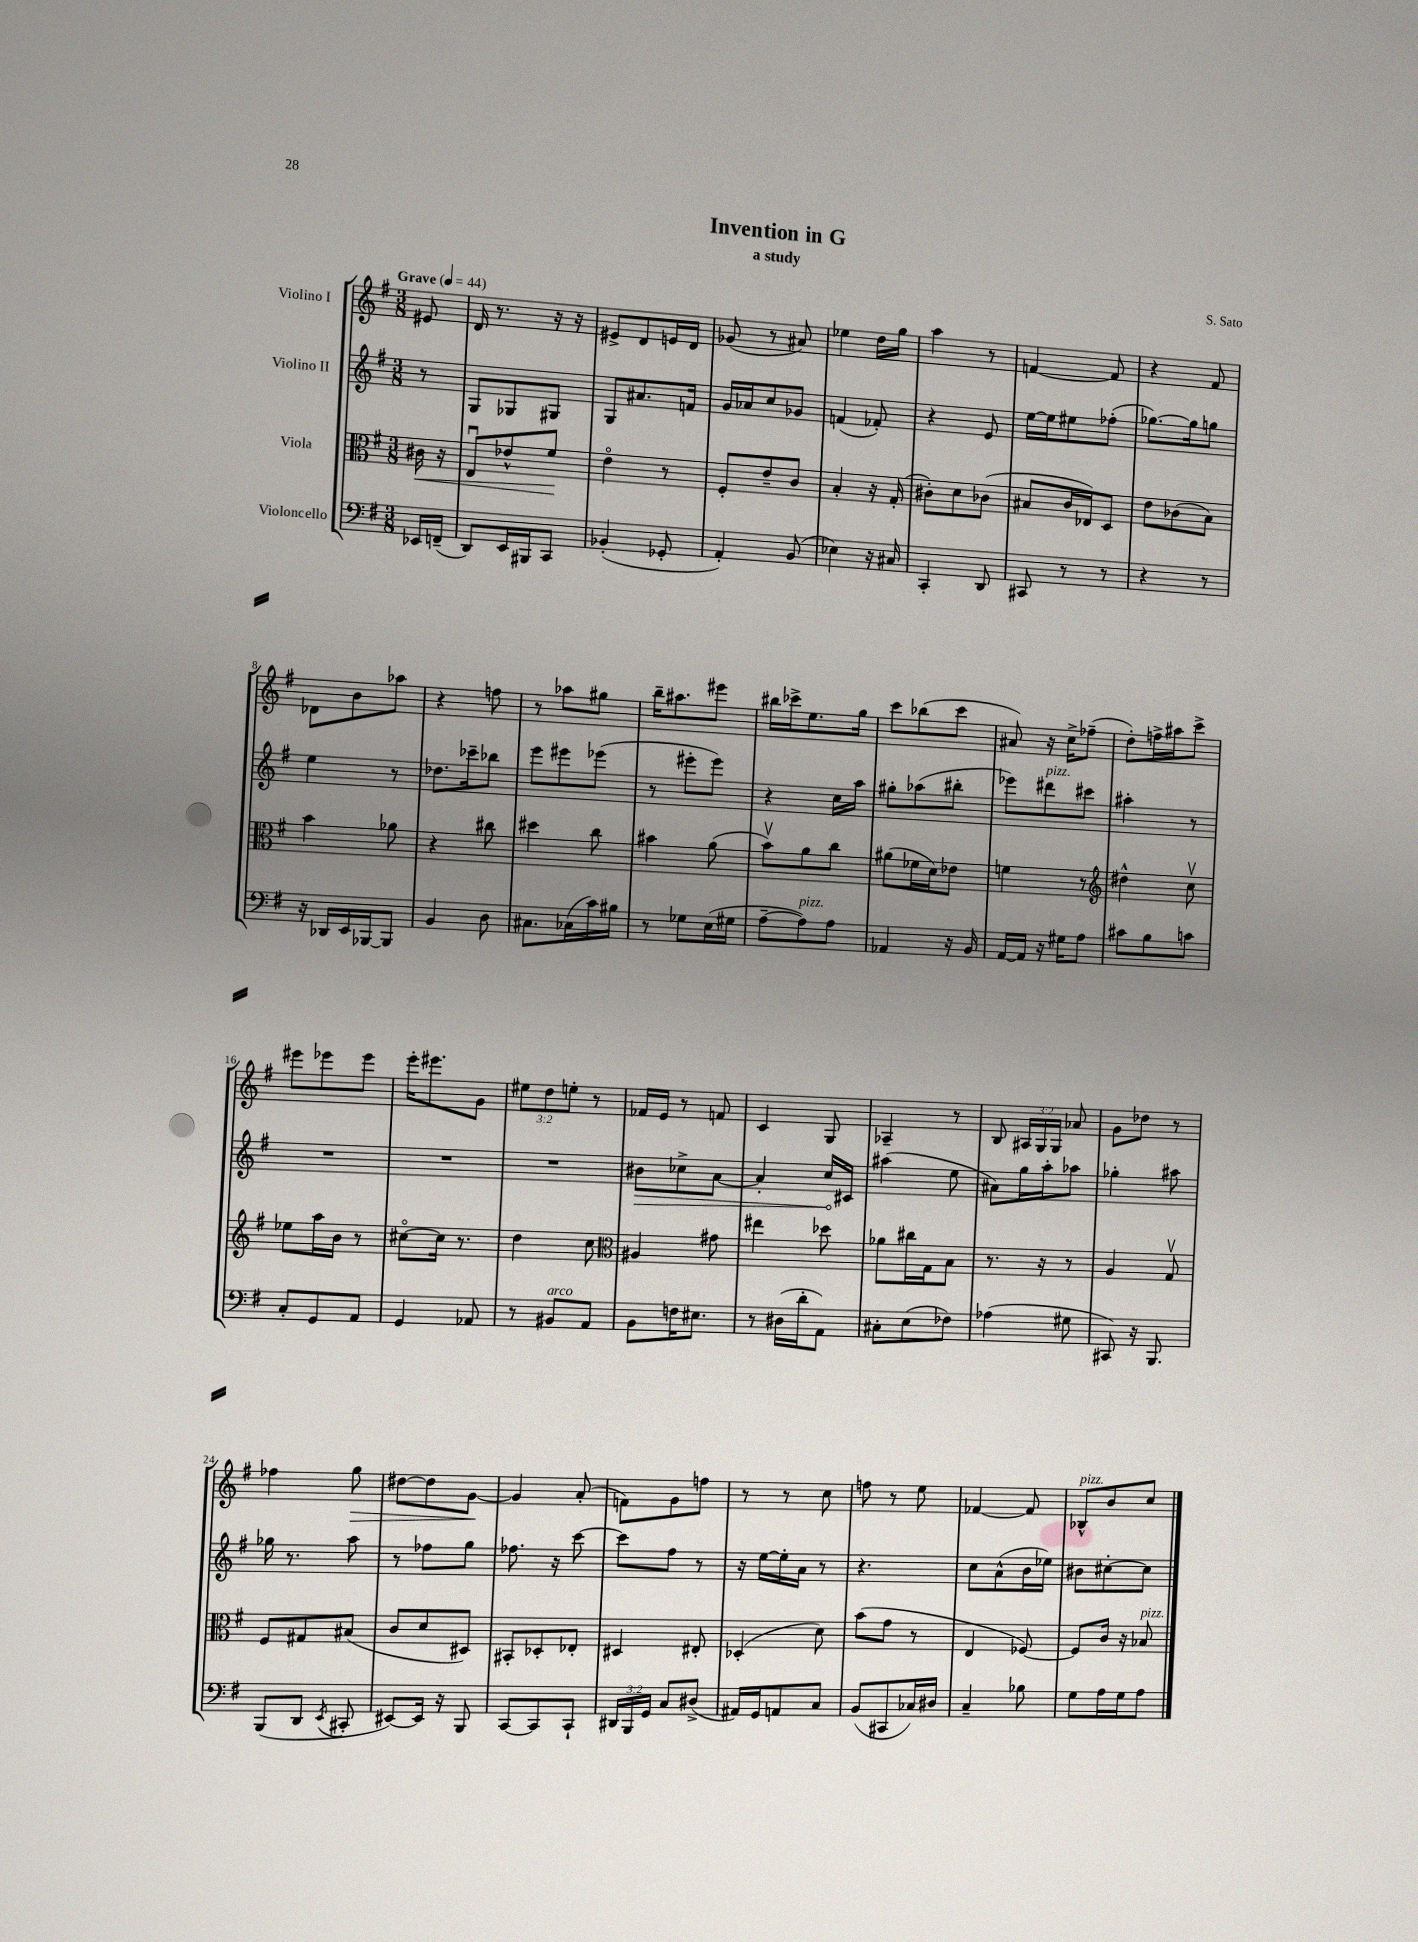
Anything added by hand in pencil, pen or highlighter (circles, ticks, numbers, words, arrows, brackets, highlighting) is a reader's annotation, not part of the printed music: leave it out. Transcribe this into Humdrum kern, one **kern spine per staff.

**kern	**kern	**kern	**kern
*staff4	*staff3	*staff2	*staff1
*clefF4	*clefC3	*clefG2	*clefG2
*k[f#]	*k[f#]	*k[f#]	*k[f#]
*M3/8	*M3/8	*M3/8	*M3/8
*MM44	*MM44	*MM44	*MM44
16EE-	16c#	8r	8e#
(16FF~	16r	.	.
=	=	=	=
8DD)	8Eu	8G	16d
.	.	.	8.r
16EE	8e-^^	8G-	.
16BBB#	.	.	.
8CC	8f#	8G#	16r
.	.	.	16r
=	=	=	=
(4BB-'	4eo	8G	8e#^
.	.	8.a#	8d
8GG-'	8r	.	16e
.	.	16f	16d
=	=	=	=
4AA')	8F#'	16g	(8g-
.	.	16a-	.
.	8e~	8cc	8r
(8BB	8c	8g-	8a#)
=	=	=	=
4E-)	4B'	(4f	4ee-
16r	16r	8f-')	16dd
16C#	(16G'	.	16gg
=	=	=	=
4CC'	8c#')	4r	4aa
.	8d	.	.
8DD	(8c-	8e	8r
=	=	=	=
8CC#	8B#	[16ee	[4f
.	.	16ee]	.
8r	16c	8ee#	.
.	16E-)	.	.
8r	8D	(8ff-'	8f]
=	=	=	=
4r	8e	[8.gg-)	4r
.	(8c-	.	.
.	.	16gg-]	.
8r	8B)	8gg	8f#
=	=	=	=
16r	4b	4ee	8d-
16DD-	.	.	.
16EE	.	.	8b
[16BBB-	.	.	.
8BBB-]	8a-	8r	8aa-
=	=	=	=
4BB	4r	8.dd-	4r
.	.	16ccc-~	.
8D	8cc#	8bb-	8ff
=	=	=	=
8.C#	4dd#	8eee	8r
.	.	8eee#	8aa-
(16C-	.	.	.
16c)	8cc	(8eee-	8gg#
16B#	.	.	.
=	=	=	=
8r	4b#	8r	16bb~
.	.	.	8.aa#
8G-	.	8eee#'	.
(16E	(8a	8eee#)	8eee#
16G#	.	.	.
=	=	=	=
[8A~	8bv)	4r	16bb#
.	.	.	16ccc-^
8A])	8a	.	8.ee
8A	8cc	16cc	.
.	.	16aa	16gg
=	=	=	=
4AA-	(8a#	8gg#'	8ccc
.	16f-	(8aa-	(8bb-
.	16d)	.	.
16r	8e-	8bb#'	8ccc
16BB	.	.	.
=	=	=	=
[16AA	4f	8eee-)	8a#)
16AA]	.	.	.
16r	.	8ddd#	16r
16G#	.	.	16cc^
8A	8r	8ccc#	(8ff-~
=	=	=	=
*	*clefG2	*	*
8c#	4dd#^^	4aa#'	8dd')
8B	.	.	16ff^
.	.	.	16aa#
8c	8ccv	8r	8ccc^
=	=	=	=
8C'	8ee-	4.r	8eee#
8GG	16aa	.	8eee-
.	16b	.	.
8AA	8r	.	8eee-
=	=	=	=
4GG	[8cc#o	4.r	16eee'
.	.	.	8.eee#
.	16cc#]	.	.
.	8.r	.	.
8AA-	.	.	8g
=	=	=	=
8r	4dd	4.r	12ee#
.	.	.	12dd
8BB#	.	.	.
.	.	.	12ee'
8AA	8cc	.	8r
=	=	=	=
*	*clefC3	*	*
8BB	4A#	8b#	16f-
.	.	.	16e
16F	.	8cc-^	8r
8.E#	.	.	.
.	8g#	[8a	8f
=	=	=	=
8r	4ee#	4a']	4c
(16D#	.	.	.
16d'	.	.	.
8AA)	8dd-	16cc	8G
.	.	16c#	.
=	=	=	=
8C#'	8a-	(4aa#	4A-~
(8E	16cc#	.	.
.	16G	.	.
8F-)	8B	8ee	8r
=	=	=	=
(4A-	8.r	8a#)	8B
.	.	16gg	24A#
.	.	.	24G
.	16r	16aa'	.
.	.	.	24G
8G#	8r	8aa-	8a-
=	=	=	=
8CC#)	4A	4gg-'	8g
16r	.	.	8dd-
8.BBB	.	.	.
.	8Gv	8aa#	8r
=	=	=	=
(8BBB	8F#	16gg-	4ff-
.	.	8.r	.
8DD	8G#	.	.
8qEE	.	.	.
8CC#'	(8B#	8aa	8gg
=	=	=	=
[8EE#)	8c	8r	[8dd#
16EE#]	8d	8ff-	8dd#]
16r	.	.	.
8BBB	8D#)	8gg	[8g
=	=	=	=
[8CC	8BB#'	8.ff-	4g]
8CC]	8D-'	.	.
.	.	16r	.
8CC`	8E-'	[8ccc	(8a'
=	=	=	=
24DD#	4D#	8ccc]	8f)
24BBB	.	.	.
24GG	.	.	.
8C	.	8ff#	8g
(8D#^	8E#'	8r	8ff
=	=	=	=
16AA#)	(4D-'	16r	8r
16GG	.	[16ee	.
8AA	.	16ee']	8r
.	.	16a	.
8C	8d)	8r	8cc
=	=	=	=
(8BB	(8b	4.r	8ff
8CC#	8g	.	8r
16C-)	8r	.	8ee
16D#	.	.	.
=	=	=	=
4C~	4E	8cc	[4f-
.	.	(8a^^	.
8B-	[8F-)	16b	8f-]
.	.	16ee-)	.
=	=	=	=
8G	8F-]	8b#	8B-^^
16A	16c	[8cc#'	8b
16G	16r	.	.
8A	8B-	8cc#]	8cc
==	==	==	==
*-	*-	*-	*-
